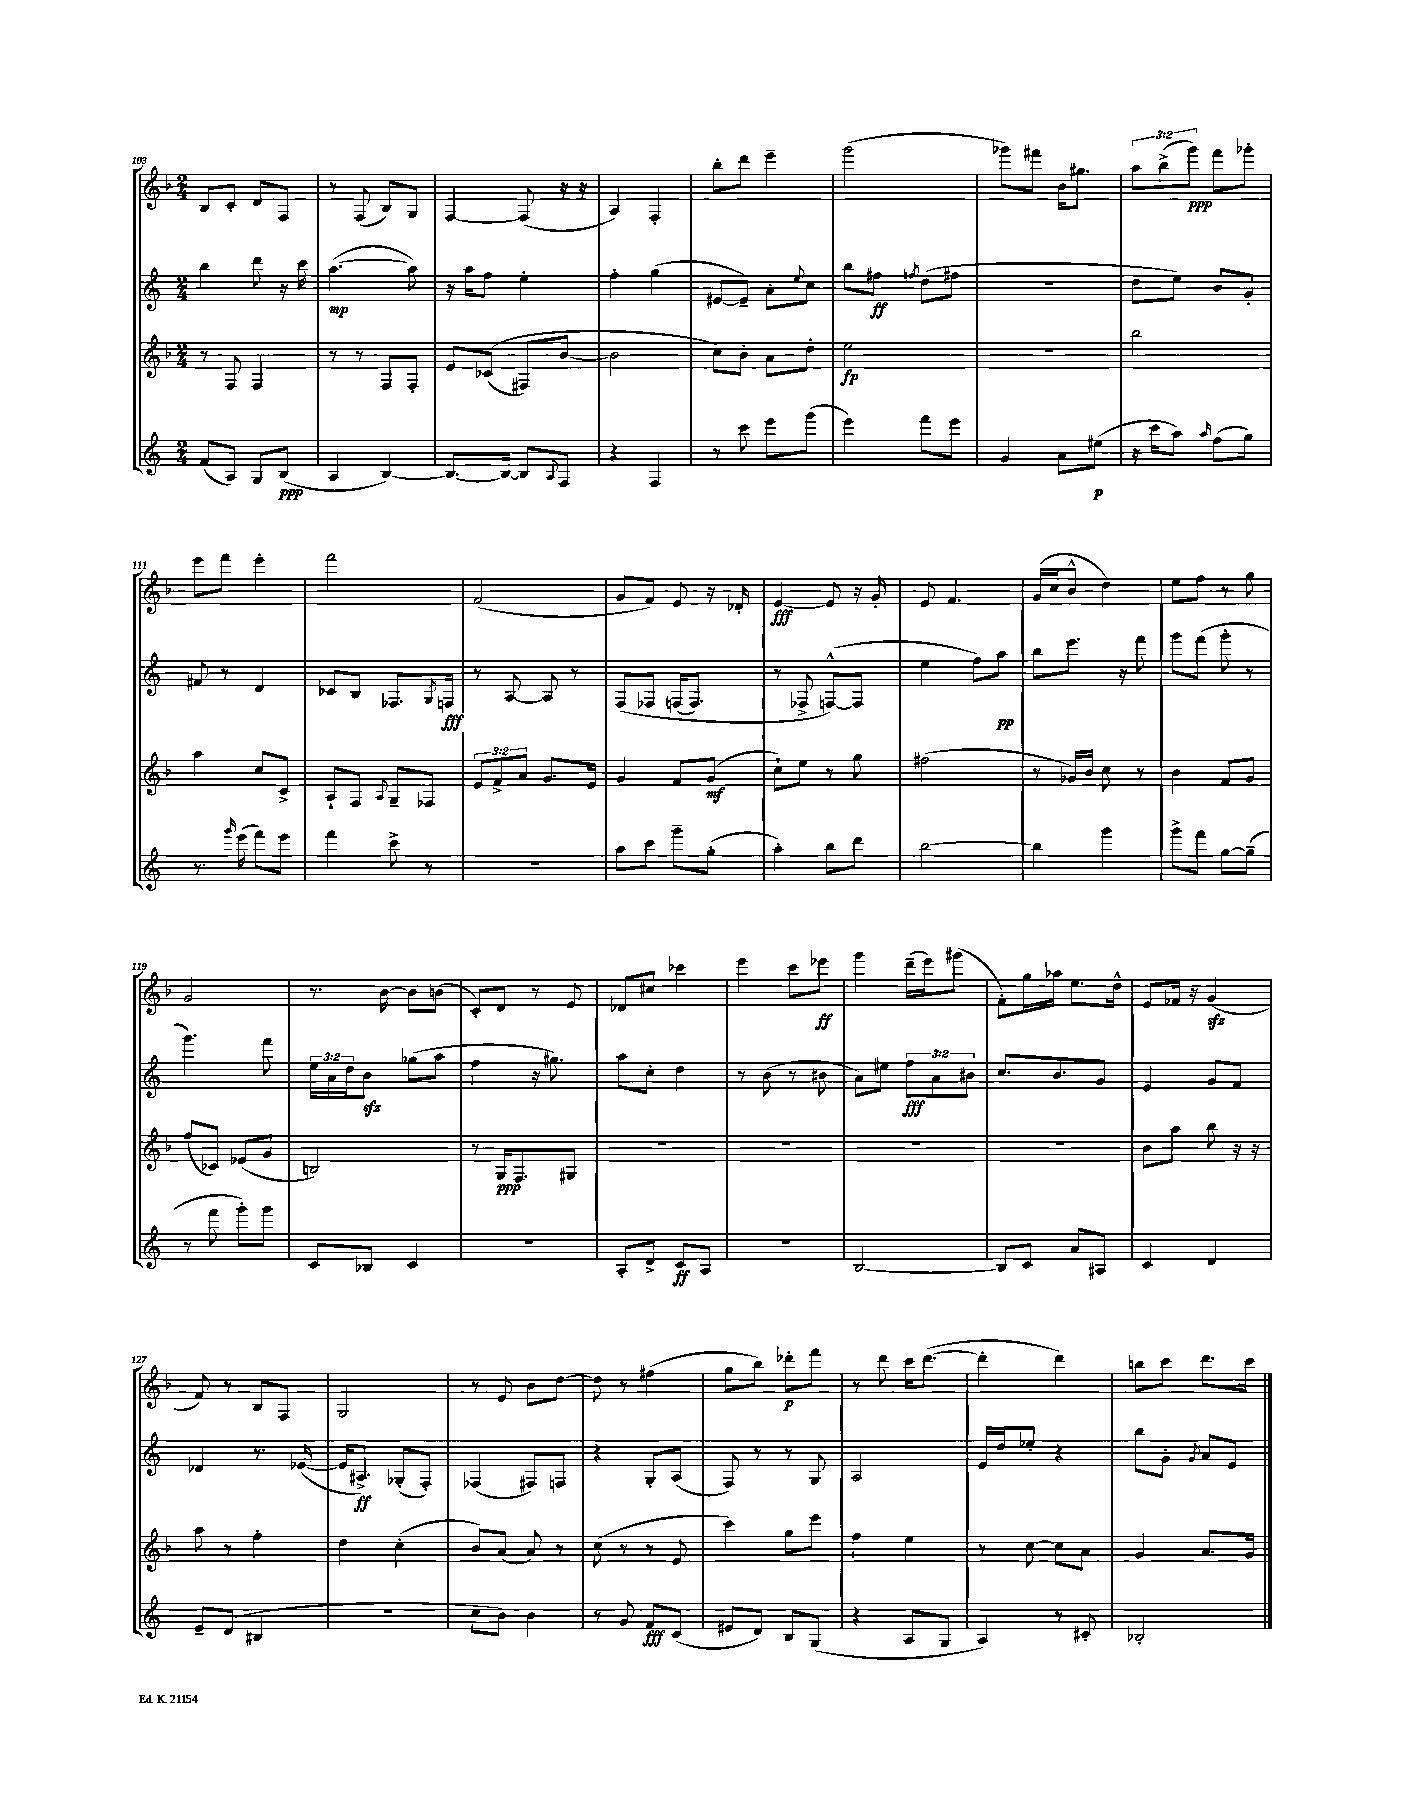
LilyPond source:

<<
\new StaffGroup <<
\new Staff = "s0" {
    \clef treble \key f \major \numericTimeSignature \time 2/4 \override Staff.TupletNumber.text = #tuplet-number::calc-fraction-text
    bes8 c'8-. d'8 f8 |
    r8 f8( bes8) g8 |
    f4~ f8( r16 r16 |
    a4) f4-. |
    bes''8-. d'''8 e'''4-- |
    g'''2( |
    ges'''8) fis'''8 bes'16 gis''8. |
    \tuplet 3/2 { a''8 bes''8->( g'''8\ppp) } f'''8 ges'''8-. |
    e'''8 f'''8 e'''4-. |
    f'''2 |
    f'2( |
    g'8 f'8) e'8 r16 des'16-. |
    e'4~\fff e'8 r16 g'16-. |
    e'8 f'4. |
    g'16( c''16 bes'8-^ d''4) |
    e''8 f''8 r8 g''8 |
    g'2 |
    r8. bes'16~ bes'8 b'8( |
    c'8-.) d'8 r8 e'8 |
    des'8 cis''8 ces'''4 |
    e'''4 c'''8 ees'''8\ff |
    g'''4 d'''16--( e'''16) gis'''8( |
    f'8-.) g''16 aes''16 e''8. d''16-^ |
    e'8 fes'16 r16 g'4\sfz( |
    f'8) r8 bes8 f8 |
    g2 |
    r8 e'8 bes'8 d''8~ |
    d''8 r8 fis''4( |
    g''8 bes''8) des'''8-.\p f'''8 |
    r8 d'''8 c'''16 d'''8.~( |
    d'''4-. d'''4) |
    b''8 c'''8 d'''8. c'''16 \bar "|." |
}
\new Staff = "s1" {
    \clef treble \key c \major \numericTimeSignature \time 2/4 \override Staff.TupletNumber.text = #tuplet-number::calc-fraction-text
    b''4 d'''8 r16 c'''16 |
    a''4.~\mp( a''8) |
    r16 a''16 f''8 e''4-. |
    f''4-. g''4( |
    eis'8~ eis'8--) a'8-. \appoggiatura { e''8 } c''8 |
    b''8 fis''8\ff \acciaccatura { f''8 } d''8( fis''8 |
    R2 |
    d''8 e''8) b'8 g'8-. |
    fis'8 r8 d'4 |
    ces'8 b8 fes8. \acciaccatura { g8 } f16\fff |
    r8 a8~ a8 r8 |
    f8\( fes8 f16( f8.) |
    r8 fes8-> f8~-^(\) f8 |
    e''4 f''8) a''8\pp |
    b''8 e'''8. r16 f'''8 |
    g'''8 f'''8( g'''8-. r8 |
    g'''4.) f'''8 |
    \tuplet 3/2 { e''16 a'16 d''16 } b'8\sfz ges''8( a''8 |
    f''4 r16 gis''8.) |
    a''8 c''8-. d''4 |
    r8 b'8( r8 bis'8 |
    a'8) eis''8 \tuplet 3/2 { f''8\fff a'8 bis'8 } |
    c''8. b'8. g'8 |
    e'4 g'8 f'8 |
    des'4 r8. ees'16~( |
    ees'16 ais8.->\ff) ges8-.( f8-.) |
    fes4( fis8) f8 |
    r4 g8-. a8( |
    f8) r8 r8 g8 |
    a2 |
    e'16 d''16 ees''8-. r4 |
    b''8 g'8-. \acciaccatura { g'8 } a'8 e'8 \bar "|." |
}
\new Staff = "s2" {
    \clef treble \key f \major \numericTimeSignature \time 2/4 \override Staff.TupletNumber.text = #tuplet-number::calc-fraction-text
    r8 f8 f4 |
    r8 r8 f8 f8-. |
    e'8 ces'8(\( fis8) bes'8~ |
    bes'2 |
    c''8\) bes'8-. a'8 d''8-. |
    e''2\fp |
    r2 |
    bes''2 |
    a''4 c''8 c'8-> |
    a8-! f8 \appoggiatura { a8 } g8-- fes8 |
    \tuplet 3/2 { e'8 f'8-> a'8 } g'8. e'16 |
    g'4 f'8 g'8\mf( |
    c''8-!) e''8 r8 g''8 |
    fis''2( |
    r8 ges'16) bes'16 c''8 r8 |
    bes'4 f'8 g'8 |
    f''8( ces'8) ees'8( g'8 |
    b2) |
    r8 g16\ppp f8. gis8 |
    R2 |
    R2 |
    R2 |
    R2 |
    bes'8 a''8 bes''8 r16 r16 |
    a''8 r8 f''4-. |
    d''4 c''4-.( |
    bes'8) a'8( a'8) r8 |
    c''8( r8 r8 e'8 |
    c'''4) g''8 e'''8 |
    f''4 e''4 |
    r8 c''8~ c''8 a'8 |
    g'4 a'8. g'16 \bar "|." |
}
\new Staff = "s3" {
    \clef treble \key c \major \numericTimeSignature \time 2/4
    f'8( a8) g8 b8\ppp( |
    a4 b4~) |
    b8.~ b16~ b8 \appoggiatura { a8 } f8 |
    r4 f4 |
    r8 c'''8 e'''8 g'''8( |
    e'''4) f'''8 e'''8 |
    g'4 a'8 eis''8\p( |
    r16 c'''16 a''8) \grace { a''16 } f''8( g''8) |
    r8. \grace { g'''16 } e'''16( f'''8) e'''8 |
    f'''4 c'''8-> r8 |
    r2 |
    a''8 c'''8 g'''8-- g''8-.( |
    a''4-.) b''8 d'''8 |
    b''2~ |
    b''4 g'''4 |
    g'''8-> f'''8 g''8~ g''8--( |
    r8 f'''8 g'''8-.) g'''8 |
    c'8 bes8 c'4 |
    R2 |
    a8-. d'8-> c'8\ff a8 |
    R2 |
    b2~ |
    b8 c'8 a'8 ais8 |
    c'4 d'4 |
    e'8-- d'8( bis4 |
    r2 |
    c''8 b'8) b'4 |
    r8 g'8 f'8\fff c'8( |
    eis'8 d'8) b8 g8( |
    r4 a8 g8 |
    a4) r8 cis'8-. |
    bes2-. \bar "|." |
}
>>
>>
\layout { \context { \Score currentBarNumber = #103 } }
